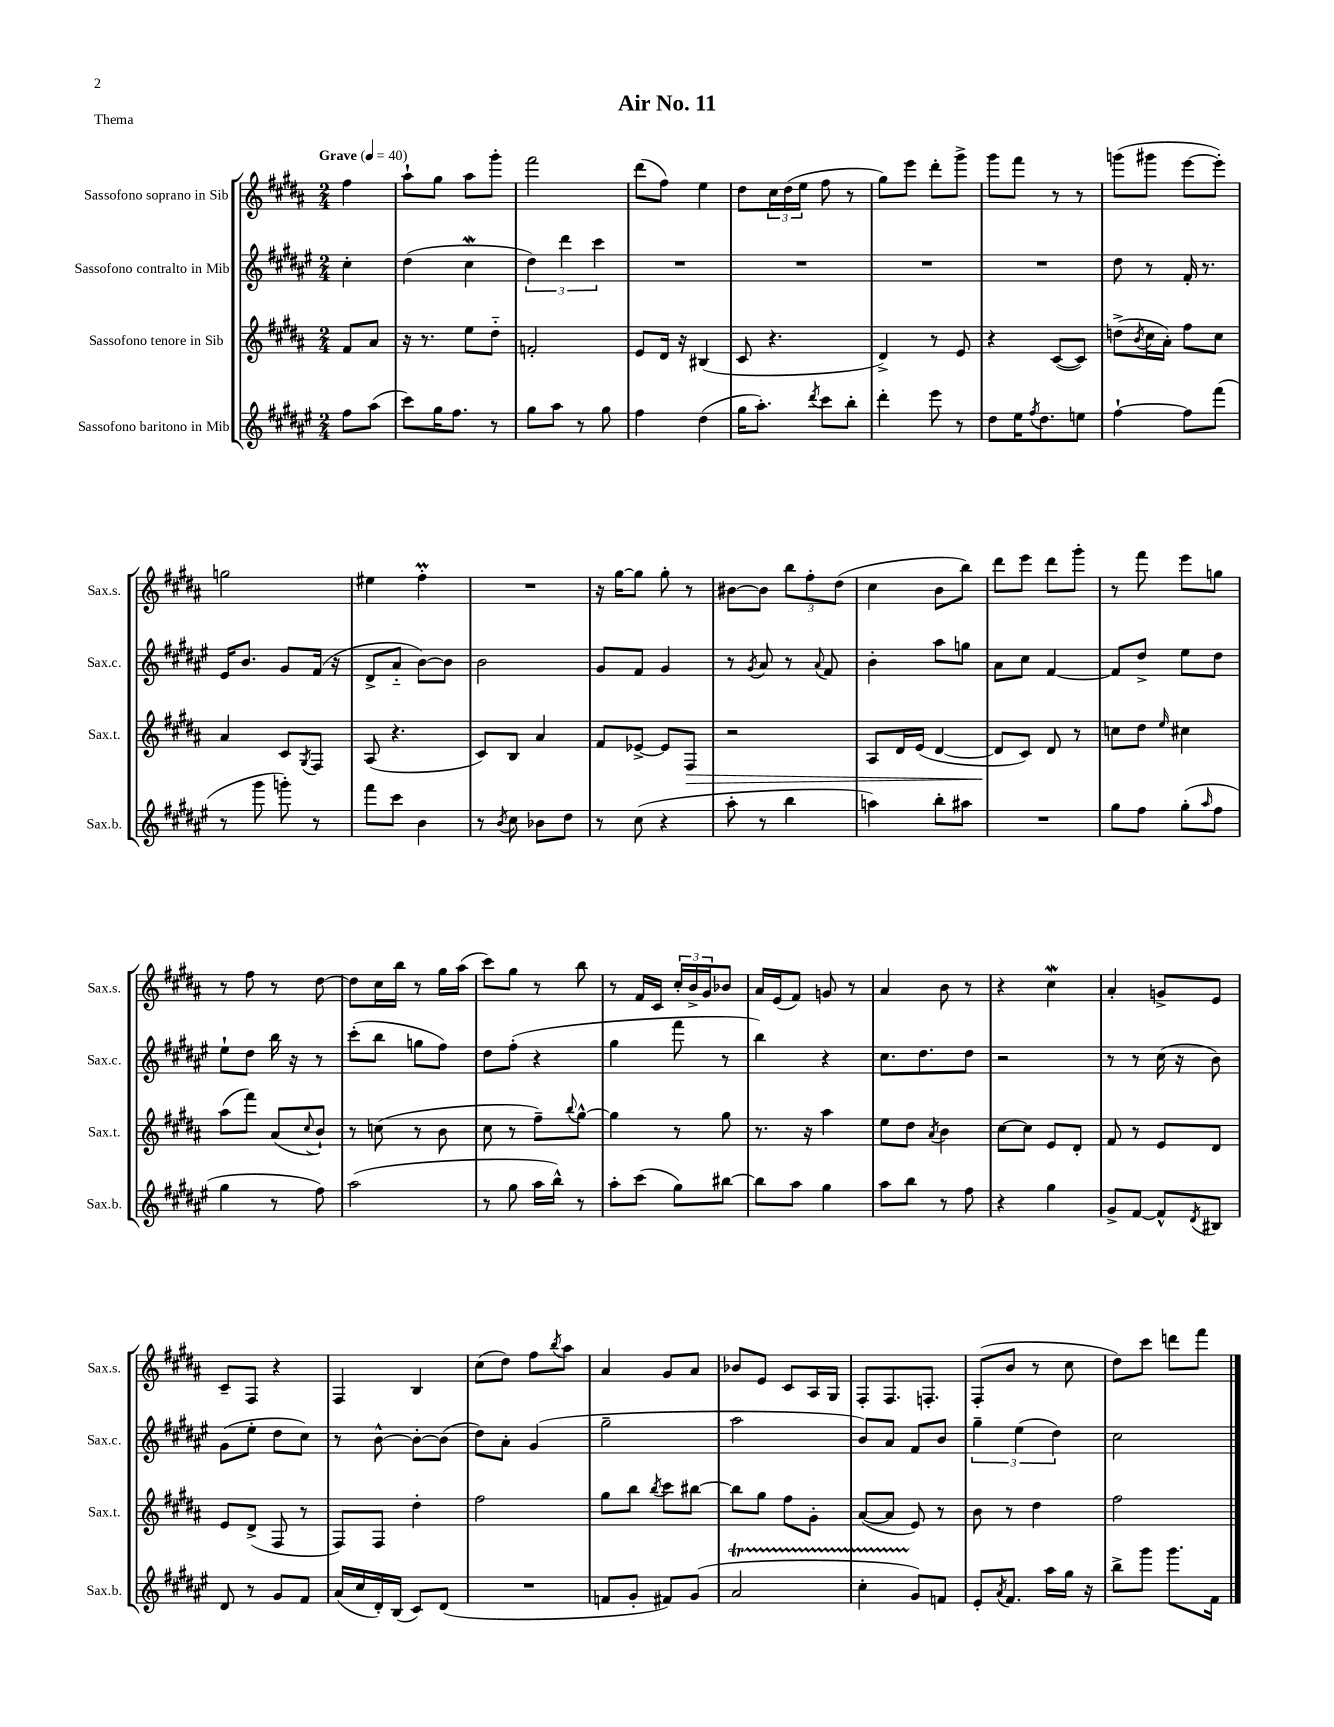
\header { title = "Air No. 11" piece = "Thema" }
<<
\new StaffGroup <<
\new Staff = "s0" \with { instrumentName = "Sassofono soprano in Sib" shortInstrumentName = "Sax.s." } {
    \clef treble \key b \major \numericTimeSignature \time 2/4 \partial 4 \tempo "Grave" 4 = 40
    fis''4 |
    ais''8-! gis''8 ais''8 gis'''8-. |
    fis'''2 |
    dis'''8( fis''8) e''4 |
    dis''8 \tuplet 3/2 { cis''16 dis''16( e''16 } fis''8 r8 |
    gis''8) e'''8 dis'''8-. gis'''8-> |
    gis'''8 fis'''8 r8 r8 |
    g'''8( gis'''8 e'''8~ e'''8-.) |
    g''2 |
    eis''4 fis''4-.\prall |
    R2 |
    r16 gis''16~ gis''8 gis''8-. r8 |
    bis'8~ bis'8 \tuplet 3/2 { b''8 fis''8-. dis''8( } |
    cis''4 b'8 b''8) |
    dis'''8 e'''8 dis'''8 gis'''8-. |
    r8 fis'''8 e'''8 g''8 |
    r8 fis''8 r8 dis''8~ |
    dis''8 cis''16 b''16 r8 gis''16 ais''16( |
    cis'''8) gis''8 r8 b''8 |
    r8 fis'16 cis'16 \tuplet 3/2 { cis''16-. b'16-> gis'16 } bes'8 |
    ais'16 e'16( fis'8) g'8 r8 |
    ais'4 b'8 r8 |
    r4 cis''4\mordent |
    ais'4-. g'8-> e'8 |
    cis'8-- fis8 r4 |
    fis4 b4 |
    cis''8( dis''8) fis''8 \acciaccatura { b''8 } ais''8 |
    ais'4 gis'8 ais'8 |
    bes'8 e'8 cis'8 ais16 gis16 |
    fis8-. fis8. f8.-. |
    fis8-.( b'8 r8 cis''8 |
    dis''8) cis'''8 d'''8 fis'''8 \bar "|." |
}
\new Staff = "s1" \with { instrumentName = "Sassofono contralto in Mib" shortInstrumentName = "Sax.c." } {
    \clef treble \key fis \major \numericTimeSignature \time 2/4 \partial 4
    cis''4-. |
    dis''4( cis''4\mordent |
    \tuplet 3/2 { dis''4) dis'''4 cis'''4 } |
    R2 |
    R2 |
    R2 |
    R2 |
    dis''8 r8 fis'16-. r8. |
    eis'16 b'8. gis'8 fis'16( r16 |
    dis'8-> ais'8-_ b'8~) b'8 |
    b'2 |
    gis'8 fis'8 gis'4 |
    r8 \acciaccatura { gis'8 } ais'8 r8 \appoggiatura { ais'8 } fis'8 |
    b'4-. ais''8 g''8 |
    ais'8 cis''8 fis'4~ |
    fis'8 dis''8-> eis''8 dis''8 |
    eis''8-! dis''8 b''16 r16 r8 |
    cis'''8-.( b''8 g''8 fis''8) |
    dis''8 fis''8-.( r4 |
    gis''4 fis'''8 r8 |
    b''4) r4 |
    cis''8. dis''8. dis''8 |
    r2 |
    r8 r8 cis''16( r16 b'8) |
    gis'8( eis''8-. dis''8 cis''8) |
    r8 b'8~-^ b'8~-. b'8( |
    dis''8) ais'8-. gis'4( |
    gis''2-- |
    ais''2 |
    b'8) ais'8 fis'8 b'8 |
    \tuplet 3/2 { gis''4-- eis''4( dis''4) } |
    cis''2 \bar "|." |
}
\new Staff = "s2" \with { instrumentName = "Sassofono tenore in Sib" shortInstrumentName = "Sax.t." } {
    \clef treble \key b \major \numericTimeSignature \time 2/4 \partial 4
    fis'8 ais'8 |
    r16 r8. e''8 dis''8-_ |
    f'2-. |
    e'8 dis'16 r16 bis4( |
    cis'8 r4. |
    dis'4->) r8 e'8 |
    r4 cis'8~( cis'8) |
    d''8->( \acciaccatura { b'8 } cis''16 ais'16-.) fis''8 cis''8 |
    ais'4 cis'8 \acciaccatura { gis8 } fis8 |
    ais8( r4. |
    cis'8) b8 ais'4 |
    fis'8 ees'8~-> ees'8 fis8\> |
    r2 |
    ais8 dis'16 e'16( dis'4~ |
    dis'8\! cis'8) dis'8 r8 |
    c''8 dis''8 \grace { e''16 } cis''4 |
    ais''8( fis'''8) ais'8( \appoggiatura { cis''8 } b'8-!) |
    r8 c''8( r8 b'8 |
    cis''8 r8 fis''8--) \appoggiatura { b''8 } gis''8~-^ |
    gis''4 r8 gis''8 |
    r8. r16 ais''4 |
    e''8 dis''8 \acciaccatura { ais'8 } b'4 |
    cis''8~ cis''8 e'8 dis'8-. |
    fis'8 r8 e'8 dis'8 |
    e'8 dis'8->( fis8 r8 |
    fis8) fis8 dis''4-. |
    fis''2 |
    gis''8 b''8 \acciaccatura { b''8 } cis'''8 bis''8~ |
    bis''8 gis''8 fis''8 gis'8-. |
    ais'8~( ais'8 e'8) r8 |
    b'8 r8 dis''4 |
    fis''2 \bar "|." |
}
\new Staff = "s3" \with { instrumentName = "Sassofono baritono in Mib" shortInstrumentName = "Sax.b." } {
    \clef treble \key fis \major \numericTimeSignature \time 2/4 \partial 4
    fis''8 ais''8( |
    cis'''8) gis''16 fis''8. r8 |
    gis''8 ais''8 r8 gis''8 |
    fis''4 dis''4( |
    gis''16 ais''8.-.) \acciaccatura { dis'''8 } cis'''8 b''8-. |
    dis'''4-. eis'''8 r8 |
    dis''8 eis''16 \acciaccatura { fis''8 } dis''8. e''8 |
    fis''4~-! fis''8 fis'''8( |
    r8 gis'''8 g'''8-.) r8 |
    fis'''8 cis'''8 b'4 |
    r8 \acciaccatura { b'8 } cis''8 bes'8 dis''8 |
    r8 cis''8( r4 |
    ais''8-. r8 b''4 |
    a''4) b''8-. ais''8 |
    R2 |
    gis''8 fis''8 gis''8-.( \grace { ais''16 } fis''8 |
    gis''4 r8 fis''8) |
    ais''2( |
    r8 gis''8 ais''16 b''16-^) r8 |
    ais''8-. cis'''8( gis''8) bis''8~ |
    bis''8 ais''8 gis''4 |
    ais''8 b''8 r8 fis''8 |
    r4 gis''4 |
    gis'8-> fis'8~ fis'8-^ \acciaccatura { dis'8 } bis8 |
    dis'8 r8 gis'8 fis'8 |
    ais'16( cis''16 dis'16-.) b16( cis'8) dis'8( |
    R2 |
    f'8 gis'8-. fis'8) gis'8( |
    ais'2\startTrillSpan |
    cis''4-. gis'8\stopTrillSpan) f'8 |
    eis'8-. \acciaccatura { ais'8 } fis'8. ais''16 gis''16 r16 |
    b''8-> gis'''8 gis'''8. fis'16 \bar "|." |
}
>>
>>
\layout { \context { \Score \remove "Bar_number_engraver" } }
